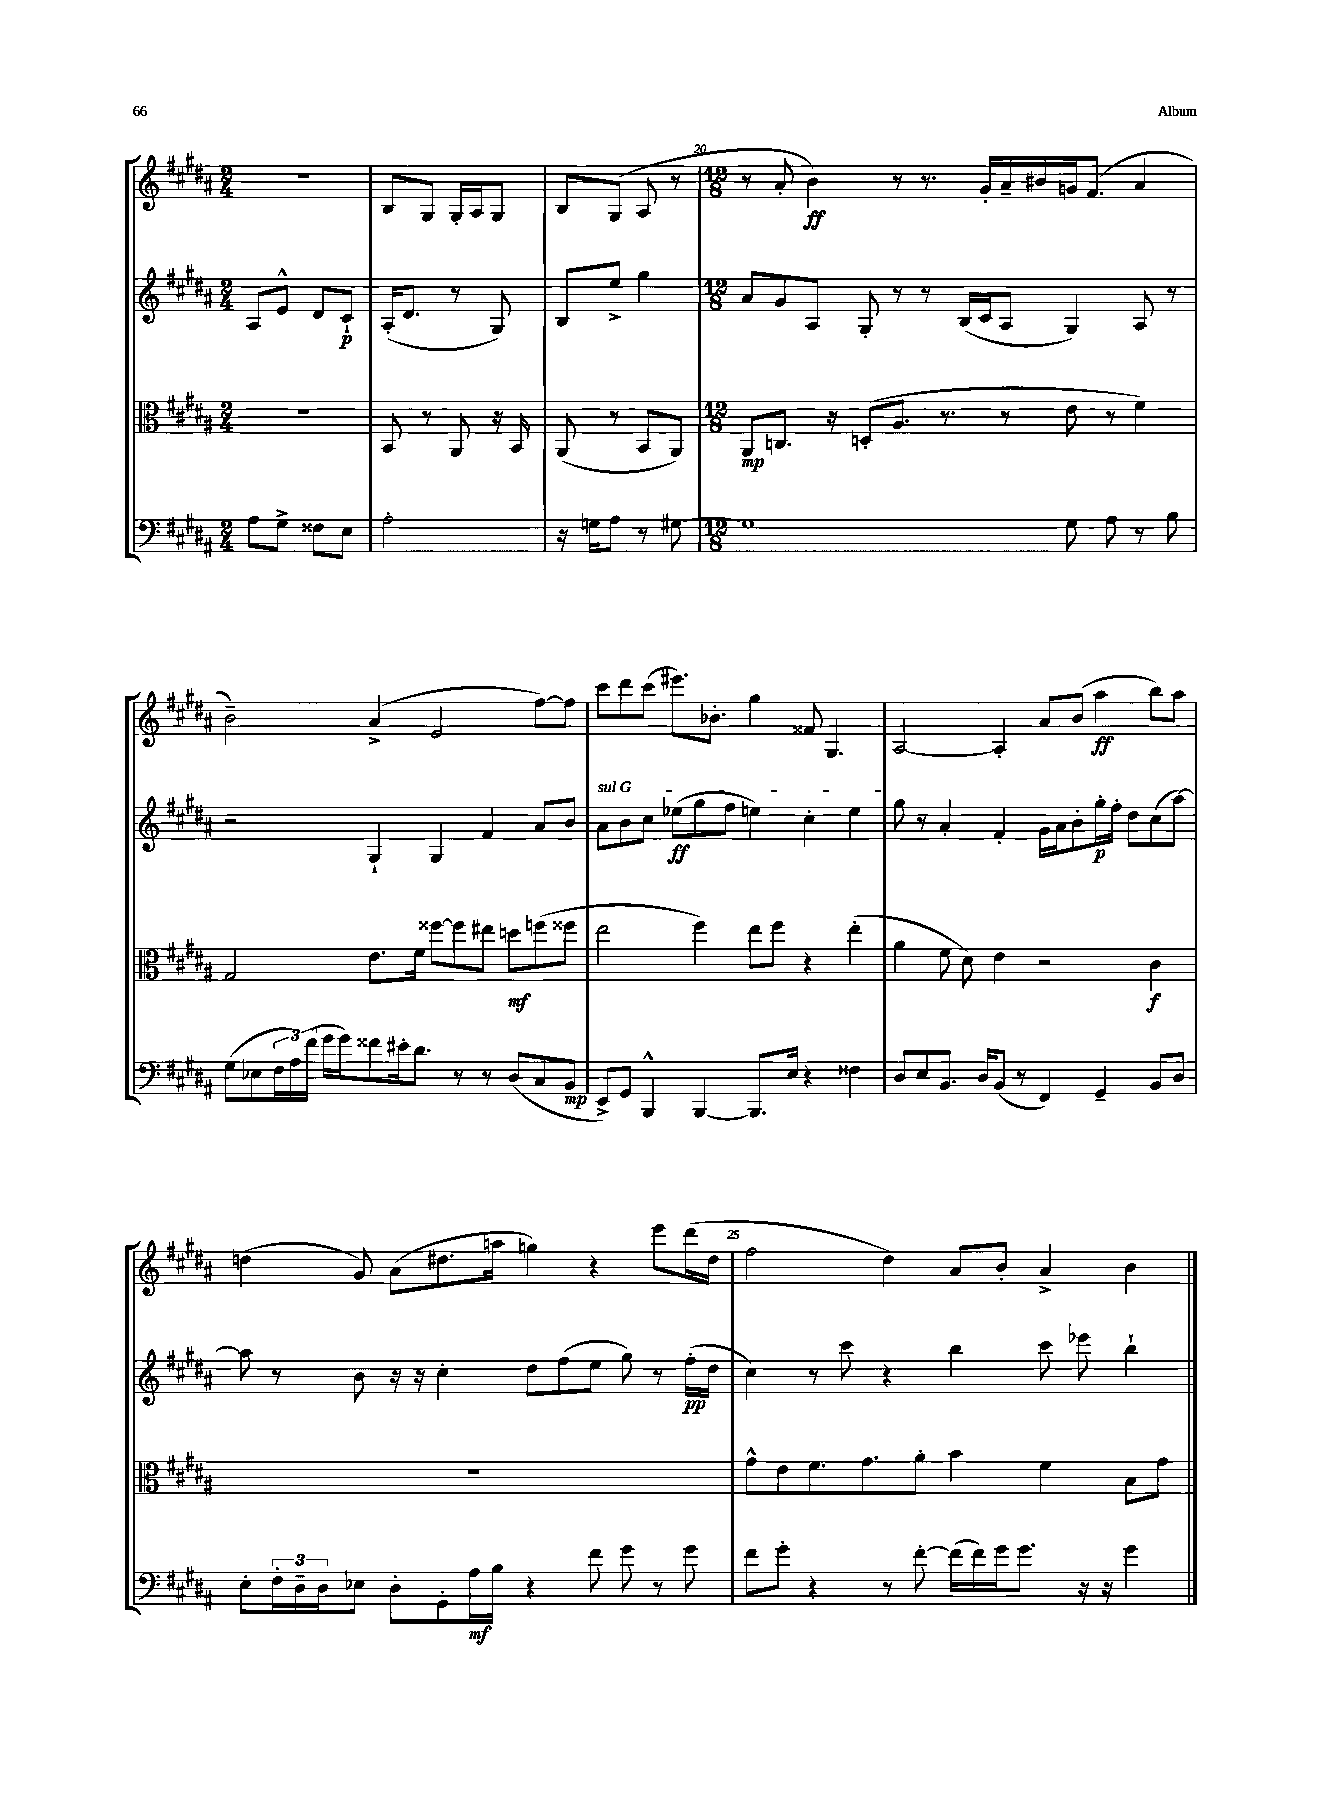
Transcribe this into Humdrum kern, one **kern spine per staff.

**kern	**kern	**kern	**kern
*staff4	*staff3	*staff2	*staff1
*clefF4	*clefC3	*clefG2	*clefG2
*k[f#c#g#d#a#]	*k[f#c#g#d#a#]	*k[f#c#g#d#a#]	*k[f#c#g#d#a#]
*M2/4	*M2/4	*M2/4	*M2/4
8A#\L	2r	8A#/L	2r
8G#^\J	.	8e^^/J	.
8F##\L	.	8d#/L	.
8E\J	.	8c#`/J	.
=	=	=	=
2A#'\	8BB/	(16A#'/LK	8B/L
.	.	8.d#/J	.
.	8r	.	8G#/J
.	8AA#/	8r	16G#'/LL
.	.	.	16A#/J
.	16r	8G#/)	8G#/J
.	16BB/	.	.
=	=	=	=
16r	(8AA#/	8B/L	8B/L
16G\LK	.	.	.
8A#\J	8r	8ee^/J	(8G#/J
8r	8BB/L	4gg#\	8A#/
[8G#\	8AA#/J)	.	8r
=	=	=	=
*M12/8	*M12/8	*M12/8	*M12/8
1G#]	8AA#/L	8a#/L	8r
.	8.C/J	8g#/	8a#'/
.	.	8A#/J	4b\)
.	16r	.	.
.	(8D'/L	8G#'/	.
.	8.A#/J	8r	8r
.	.	8r	8.r
.	8.r	.	.
.	.	(16B/LL	.
.	.	16c#/J	16g#'/LL
.	8r	8A#/J	16a#~/
.	.	.	16b#/
8G#\	8e\	4G#/)	16g/J
.	.	.	(8.f#/J
8A#\	8r	.	.
8r	4f#\)	8A#/	4a#/
8B\	.	8r	.
=	=	=	=
(8G#\L	2G#/	2r	2b~\)
8E-\	.	.	.
24F#\L	.	.	.
24A#\)	.	.	.
(24f#\JJ	.	.	.
16g#\LL	.	.	.
16g#\J)	.	.	.
8f##\	8.e\L	4G#`/	(4a#^/
16e#'\k	.	.	.
8.d#\J	16f#\Jk	.	.
.	[8ff##\L	4G#/	2e/
8r	8ff##\]	.	.
8r	8ee#\J	4f#/	.
(8D#/L	8dd\L	.	.
8C#/	(8ff\	8a#/L	[8ff#\L)
8BB/J	8ff##\J	8b/J	8ff#\]J
=	=	=	=
8EE^/L)	2ee\	8a#\L	8ccc#\L
8GG#/J	.	8b\	8ddd#\
4BBB^^/	.	8cc#\J	(8ccc#\J
.	.	(8ee-\L	8.eee#\L)
[4BBB/	4ff#\)	8gg#\	.
.	.	.	8.b-'\J
.	.	8ff#\J	.
8.BBB/]L	8ee\L	4ee\)	4gg#\
.	8ff#\J	.	.
16E/Jk	.	.	.
4r	4r	4cc#'\	8f##/
.	.	.	4.G#/
4F##\	(4ee'\	4ee\	.
=	=	=	=
8D#/L	4a#\	8gg#\	[2A#/
8E/	.	8r	.
8.BB/J	8f#\	4a#'/	.
.	8d#\)	.	.
16D#/LK	.	.	.
(8BB/J	4e\	4f#'/	4A#'/]
8r	.	.	.
4FF#/)	2r	16g#\LL	8a#/L
.	.	16a#\J	.
.	.	8b'\	(8b/J
4GG#~/	.	16gg#'\L	4aa#\
.	.	16ff#'\JJ	.
.	.	8dd#\L	.
8BB/L	4c#\	(8cc#\	8bb\L)
8D#/J	.	[8aa#\J)	8aa#\J
=	=	=	=
8E'\L	1.r	8aa#\]	(4dd\
24F#'\L	.	8r	.
24D#~\	.	.	.
24D#\J	.	.	.
8E-\J	.	8b\	8g#/)
8D#'\L	.	16r	(8a#\L
.	.	16r	.
8GG#'\	.	4cc#'\	8.dd#\
16A#\L	.	.	.
16B\JJ	.	.	16aa\Jk
4r	.	8dd#\L	4gg\)
.	.	(8ff#\	.
8f#\	.	8ee\J	4r
8g#\	.	8gg#\)	.
8r	.	8r	8eee\L
8g#\	.	(16ff#'\LL	(16ddd#\L
.	.	16dd#\JJ	16dd#\JJ
=	=	=	=
8f#\L	8g#^^\L	4cc#\)	2ff#\
8g#'\J	8e\	.	.
4r	8.f#\	8r	.
.	.	8ccc#\	.
.	8.g#\	.	.
8r	.	4r	4dd#\)
[8f#'\	8a#'\J	.	.
(16f#\]LL	4b\	4bb\	8a#/L
16f#\)	.	.	.
16g#\J	.	.	8b'/J
8.g#\J	.	.	.
.	4f#\	8ccc#\	4a#^/
16r	.	8eee-\	.
16r	.	.	.
4g#\	8B\L	4bb`\	4b\
.	8g#\J	.	.
==	==	==	==
*-	*-	*-	*-
